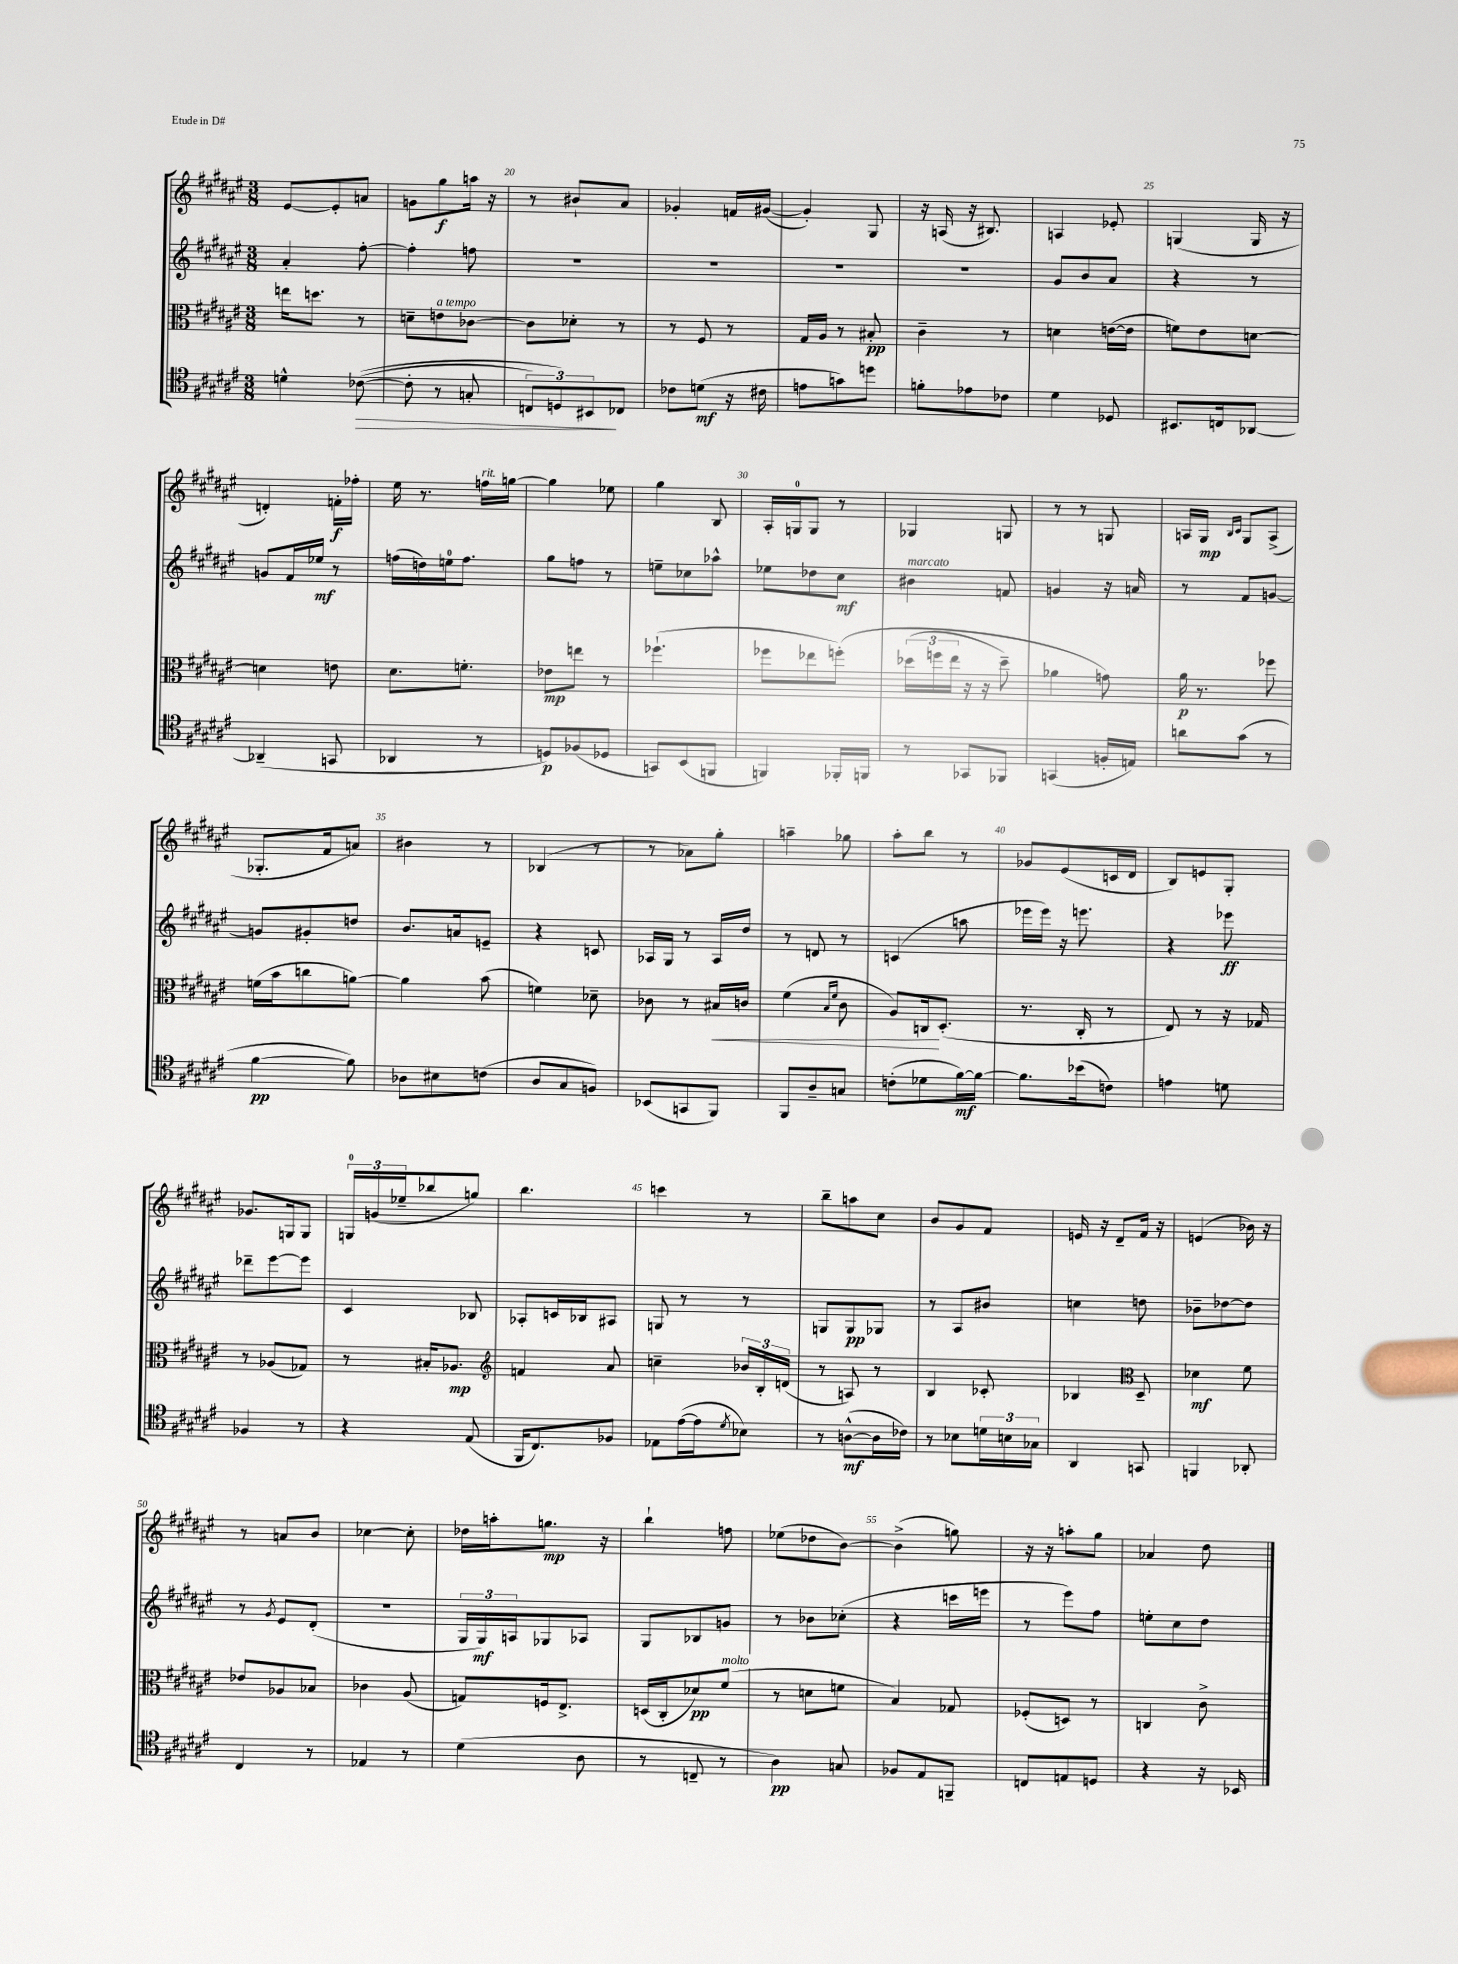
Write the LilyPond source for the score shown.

<<
\new StaffGroup <<
\new Staff = "s0" {
    \clef treble \key fis \major \numericTimeSignature \time 3/8
    eis'8~ eis'8-. a'8 |
    g'8 gis''8\f a''16 r16 |
    r8 bis'8-! ais'8 |
    ges'4-. f'16 gis'16~( |
    gis'4-.) gis8 |
    r16 a16( r16 bis8.) |
    a4 ees'8-. |
    g4( g16 r16 |
    d'4-.) f'16-.\f fes''16-. |
    eis''16 r8. f''16^\markup { \italic "rit." } g''16~ |
    g''4 ees''8 |
    gis''4 b8 |
    ais16-. g16-0 g8 r8 |
    ges4 g8 |
    r8 r8 g8 |
    a16 gis16\mp \grace { b16 cis'16 } gis8 a8->( |
    ges8.-. fis'16 a'8) |
    bis'4 r8 |
    bes4( r8 |
    r8 aes'8) gis''8-. |
    a''4-- ges''8 |
    ais''8-. b''8 r8 |
    ges'8 eis'8( c'16 dis'16 |
    b8) e'8 gis8-. |
    ges'8. g16 g8 |
    \tuplet 3/2 { g16-0 g'16( ees''16-- } bes''8 g''8) |
    b''4. |
    c'''4 r8 |
    b''8-- a''8 cis''8 |
    b'8 gis'8 fis'8 |
    e'16 r16 dis'8-- fis'16 r16 |
    e'4( bes'16) r16 |
    r8 a'8 b'8 |
    ces''4~ ces''8-. |
    des''16 a''16-. g''8.\mp r16 |
    b''4-! f''8 |
    ees''8( des''8 b'8~) |
    b'4->( g''8) |
    r16 r16 a''8-. gis''8 |
    aes'4 dis''8 \bar "|." |
}
\new Staff = "s1" {
    \clef treble \key fis \major \numericTimeSignature \time 3/8
    ais'4-. fis''8~-. |
    fis''4-. f''8 |
    R4. |
    R4. |
    R4. |
    R4. |
    gis'8 b'8 ais'8 |
    r4 r8 |
    g'8 fis'16 ees''16\mf r8 |
    f''16( d''16) e''16-0 f''8. |
    gis''8 f''8 r8 |
    e''8-- ces''8 aes''8-^ |
    ees''8 des''8 cis''8\mf |
    bis'4^\markup { \italic "marcato" } f'8 |
    g'4 r16 a'16 |
    r8 fis'8 g'8~ |
    g'8 gis'8-. d''8 |
    b'8. a'16 e'8-- |
    r4 c'8 |
    aes16 gis16 r8 aes16 dis''16 |
    r8 d'8 r8 |
    c'4( a''8 |
    ees'''16 ees'''16) r16 e'''8. |
    r4 ees'''8\ff |
    des'''8-- eis'''8~ eis'''8 |
    cis'4 bes8 |
    aes8-. c'16 bes16 ais8 |
    g8 r8 r8 |
    g8 g8\pp ges8 |
    r8 ais8 bis'8 |
    c''4 d''8 |
    bes'8-- des''8~ des''8 |
    r8 \acciaccatura { gis'8 } eis'8 dis'8-.( |
    R4. |
    \tuplet 3/2 { gis16 gis16\mf) a16 } ges8 aes8 |
    gis8 bes8 g'8 |
    r8 bes'8 ces''8-.( |
    r4 c'''16 e'''16 |
    r8 eis'''8) fis''8 |
    e''8-. cis''8 dis''8 \bar "|." |
}
\new Staff = "s2" {
    \clef alto \key fis \major \numericTimeSignature \time 3/8
    e''16 d''8. r8 |
    d'8-- e'8^\markup { \italic "a tempo" } ces'8~ |
    ces'8 des'8-. r8 |
    r8 fis8 r8 |
    gis16 ais16 r8 bis8-.\pp |
    cis'4-- r8 |
    d'4 e'16~( e'16 |
    f'8) eis'8 d'8~ |
    d'4 e'8 |
    dis'8. f'8.-. |
    ees'8\mp e''8 r8 |
    fes''4.-!( |
    fes''8 ees''8 f''8-.)\( |
    \tuplet 3/2 { des''16( f''16 eis''16 } r16 r16 des''8--) |
    aes'4 g'8\) |
    ais'16\p r8. fes''8 |
    f'16( b'16 c''8 a'8~) |
    a'4 b'8( |
    f'4) des'8-- |
    ces'8 r8 bis16\< c'16 |
    fis'4( \grace { b16 fis'16 } cis'8 |
    ais8) c16\! dis8.-.( |
    r8. cis16-. r8 |
    eis8) r8 r16 ges16 |
    r8 aes8( ges8) |
    r8 bis16-. aes8.\mp |
    \clef treble f'4 ais'8 |
    c''4-- \tuplet 3/2 { bes'16 b16-. d'16( } |
    r8 a8) r8 |
    b4 ces'8-. |
    bes4 \clef alto dis8-- |
    des'4\mf fis'8 |
    ees'8 aes8 bes8 |
    ces'4 ais8( |
    g8) f16 eis8.-> |
    d16( cis16-. des'8\pp) fis'8^\markup { \italic "molto" }( |
    r8 d'8 f'8 |
    b4) ges8 |
    fes8-.( d8) r8 |
    c4 cis'8-> \bar "|." |
}
\new Staff = "s3" {
    \clef tenor \key fis \major \numericTimeSignature \time 3/8
    d'4-^ ces'8~\>(\( |
    ces'8-. r8 g8-. |
    \tuplet 3/2 { c8) d8\) bis,8\! } ces8 |
    ces'8 d'8\mf( r16 cis'16 |
    e'8 g'8) d''8 |
    f'8-. ees'8 ces'8 |
    dis'4 des8 |
    bis,8. c16 aes,8~ |
    aes,4--( g,8 |
    aes,4 r8 |
    d8\p) fes8( des8 |
    g,8) b,8( f,8 |
    f,4) fes,16-. f,16 |
    r8 ges,8 fes,8 |
    g,4( f16-. e16) |
    a'8 gis'8( r8 |
    fis'4~\pp fis'8) |
    aes8 bis8 c'8( |
    ais8 gis8 f8) |
    bes,8( g,8 fis,8) |
    fis,8 ais8-- g8 |
    c'8-.( des'8 fis'16~\mf) fis'16~ |
    fis'8. bes'16( c'8) |
    e'4 d'8 |
    fes4 r8 |
    r4 eis8( |
    fis,16 cis8.) fes8 |
    ees8 eis'16~( eis'16 \acciaccatura { dis'8 } bes8) |
    r8 a8~-^\mf( a16 ces'16) |
    r8 bes8 \tuplet 3/2 { d'16 b16 ges16 } |
    ais,4 g,8 |
    f,4 aes,8-. |
    cis4 r8 |
    ees4 r8 |
    dis'4( ais8 |
    r8 c8-- r8 |
    ais4\pp) g8 |
    fes8 eis8 f,8-- |
    c8 e8 d8 |
    r4 r16 bes,16 \bar "|." |
}
>>
>>
\layout { \context { \Score currentBarNumber = #18 \override BarNumber.break-visibility = ##(#f #t #t) barNumberVisibility = #(every-nth-bar-number-visible 5) } }
